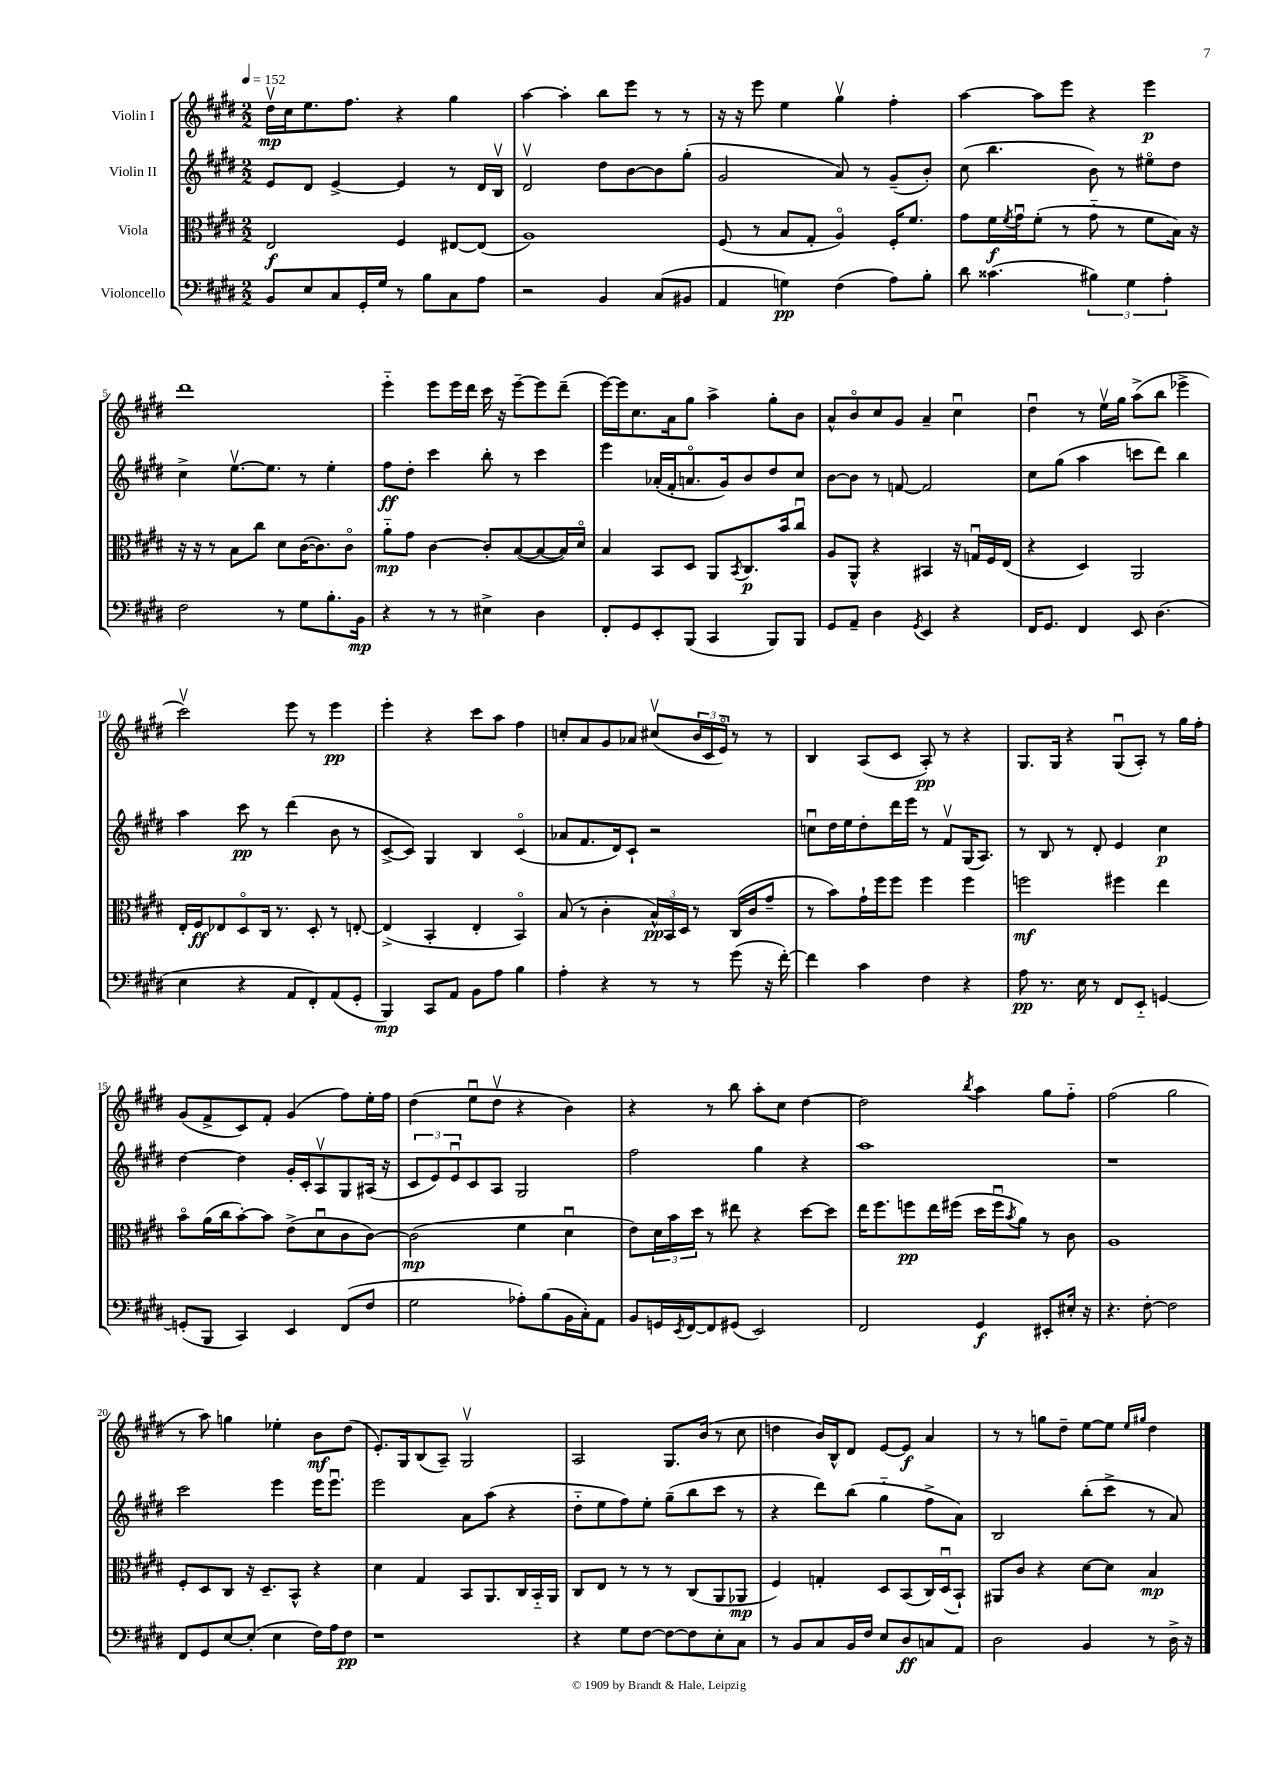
<<
\new StaffGroup <<
\new Staff = "s0" \with { instrumentName = "Violin I" } {
    \clef treble \key e \major \numericTimeSignature \time 2/2 \tempo 4 = 152
    dis''16\upbow\mp cis''16 e''8. fis''8. r4 gis''4 |
    a''4~ a''4-. b''8 e'''8 r8 r8 |
    r16 r16 e'''8 e''4 gis''4\upbow fis''4-. |
    a''4~ a''8 e'''8 r4 e'''4\p |
    dis'''1 |
    e'''4-_ e'''8 e'''16 dis'''16 cis'''16 r16 e'''8~-- e'''8 dis'''8--( |
    e'''16~) e'''16 cis''8. a'16 gis''8 a''4-> gis''8-. b'8 |
    a'8-^ b'8\flageolet cis''8 gis'8 a'4-- cis''4\downbow |
    dis''4\downbow r8 e''16\upbow gis''16 a''8->( b''8 ees'''4-> |
    cis'''2\upbow) e'''8 r8 e'''4\pp |
    e'''4-. r4 cis'''8 a''8 fis''4 |
    c''8-. a'8 gis'8 aes'8 cis''8\upbow( \tuplet 3/2 { b'16 cis'16 e'16\flageolet) } r8 r8 |
    b4 a8( cis'8 a8-.\pp) r8 r4 |
    gis8. gis16 r4 gis8\downbow( a8-.) r8 gis''16 fis''16-. |
    gis'8( fis'8-> cis'8) fis'8-. gis'4( fis''8) e''16-. fis''16 |
    dis''4( e''8\downbow dis''8\upbow r4 b'4) |
    r4 r8 b''8 a''8-. cis''8 dis''4~ |
    dis''2 \acciaccatura { b''8 } a''4 gis''8 fis''8-_ |
    fis''2( gis''2 |
    r8 a''8) g''4 ees''4-. b'8\mf dis''8( |
    e'8.-.) gis16 b8( a8--) gis2\upbow |
    a2 gis8. b'16( r8 cis''8 |
    d''4 b'16) b16-^ dis'8 e'8~ e'8\f a'4 |
    r8 r8 g''8 dis''8-- e''8~ e''8 \grace { e''16 gis''16 } dis''4 \bar "|." |
}
\new Staff = "s1" \with { instrumentName = "Violin II" } {
    \clef treble \key e \major \numericTimeSignature \time 2/2
    e'8 dis'8 e'4~-> e'4 r8 dis'16 b16\upbow |
    dis'2\upbow dis''8 b'8~ b'8 gis''8-.( |
    gis'2 a'8) r8 gis'8--( b'8-.) |
    cis''8( b''4. b'8) r8 eis''8\flageolet dis''8 |
    cis''4-> e''8.~\upbow e''8. r8 e''4-. |
    fis''8\ff dis''8-. cis'''4 b''8-. r8 cis'''4 |
    e'''4 aes'16-.( fis'16-. a'8.\flageolet gis'16) b'8 dis''8 cis''8 |
    b'8~ b'8 r8 f'8~ f'2 |
    cis''8 gis''8( a''4 c'''8 dis'''8) b''4 |
    a''4 cis'''8\pp r8 dis'''4( b'8 r8 |
    cis'8~-> cis'8) gis4 b4 cis'4\flageolet( |
    aes'8 fis'8. dis'16) cis'8-! r2 |
    c''8\downbow dis''16 e''16 dis''8-. dis'''16 e'''16 r8 fis'8\upbow gis16( a8.) |
    r8 b8 r8 dis'8-. e'4 cis''4\p |
    dis''4~ dis''4 gis'16-. cis'16-. a8\upbow gis8 ais16( r16 |
    \tuplet 3/2 { cis'8 e'8) e'8\downbow } cis'8 a8 gis2 |
    fis''2 gis''4 r4 |
    a''1 |
    r1 |
    cis'''2 e'''4 e'''16 e'''8.\downbow |
    e'''2 a'8 a''8( r4 |
    dis''8-_ e''8 fis''8) e''8-. gis''8--( b''8 cis'''8 r8 |
    r4 dis'''8) b''8( gis''4-_ fis''8-> a'8) |
    b2 b''8-.( cis'''8-> r8 a'8) \bar "|." |
}
\new Staff = "s2" \with { instrumentName = "Viola" } {
    \clef alto \key e \major \numericTimeSignature \time 2/2
    e2\f fis4 eis8~ eis8( |
    a1) |
    fis8( r8 b8 gis8-. a4\flageolet) fis16-. fis'8. |
    gis'8 fis'16\f \acciaccatura { fis'8 } gis'16\downbow fis'8-.( r8 gis'8-_ r8 fis'8 b16) r16 |
    r16 r16 r8 b8 cis''8 dis'8 cis'16~( cis'8.) cis'8\flageolet |
    a'8-_\mp gis'8 cis'4~ cis'8-. b8~( b8~ b16) dis'16\flageolet |
    b4 b,8 dis8 a,8 \acciaccatura { b,8 } cis8.\p b'16 cis''8\downbow |
    a8 a,8-^ r4 bis,4 r16 g16\downbow fis16 e16( |
    r4 dis4) a,2 |
    e16-. fis16\ff ees8 dis8\flageolet cis16 r8. dis8-. r8 e8~-. |
    e4->( b,4-. e4-. b,4\flageolet) |
    b8( r8 cis'4-. \tuplet 3/2 { b16-^\pp) b,16 dis16 } r8 cis16( cis'16 gis'8-- |
    r8 b'8) gis'16-! fis''16 fis''8 fis''4 fis''4 |
    f''2\mf fis''4 e''4 |
    b'8\flageolet a'16( cis''16 b'8~-.) b'8 e'8->( dis'8\downbow cis'8 cis'8~) |
    cis'2\mp( fis'4 dis'4\downbow |
    e'8) \tuplet 3/2 { dis'16 b'16 dis''16 } r8 eis''8 r4 dis''8~ dis''8 |
    e''16 fis''8. f''8\pp e''16 fis''16( dis''16 fis''16\downbow \acciaccatura { b'8 } a'8) r8 cis'8 |
    a1 |
    fis8-. dis8 cis8 r16 dis8.-- b,8-^ r4 |
    dis'4 gis4 b,8 a,8. cis16 b,16-_ a,16 |
    cis8 e8 r8 r8 r8 cis8( a,8 aes,8\mp |
    fis4) g4-. dis8 b,8( cis16) dis16\downbow( b,8-!) |
    ais,8 cis'8 r4 dis'8~ dis'8 b4\mp \bar "|." |
}
\new Staff = "s3" \with { instrumentName = "Violoncello" } {
    \clef bass \key e \major \numericTimeSignature \time 2/2
    b,8 e8 cis8 gis,16-. gis16 r8 b8 cis8 a8 |
    r2 b,4 cis8( bis,8 |
    a,4 g4\pp) fis4( a8) b8-. |
    dis'8 cisis'4.( \tuplet 3/2 { bis4) gis4 a4-. } |
    fis2 r8 gis8 b8.-. b,16\mp |
    r4 r8 r8 eis4-> dis4 |
    fis,8-. gis,8 e,8-. b,,8( cis,4 b,,8) b,,8 |
    gis,8 a,8-- dis4 \acciaccatura { gis,8 } e,4 r4 |
    fis,16 gis,8. fis,4 e,8 dis4.( |
    e4 r4 a,8 fis,8-.) a,8( gis,8-. |
    b,,4\mp) cis,8 a,8 b,8 a8 b4 |
    a4-. r4 r8 r8 gis'8( r16 fis'16~-.) |
    fis'4 cis'4 fis4 r4 |
    a8\pp r8. e16 r8 fis,8 e,8-_ g,4~ |
    g,8-.( b,,8 cis,4) e,4 fis,8( fis8 |
    gis2 aes8-.) b8( b,16 cis16-.) a,8 |
    b,8 g,16 \acciaccatura { e,8 } fis,16~ fis,8 gis,8( e,2) |
    fis,2 gis,4\f eis,8-. eis16-. r16 |
    r4. fis8~-. fis2 |
    fis,8 gis,8 e8~ e8-.( e4 fis16) a16 fis8\pp |
    r1 |
    r4 gis8 fis8~ fis8~ fis8 e8-. cis8 |
    r8 b,8 cis8 b,16 fis16 e8 dis8\ff c8 a,8 |
    dis2 b,4 r8 dis16-> r16 \bar "|." |
}
>>
>>
